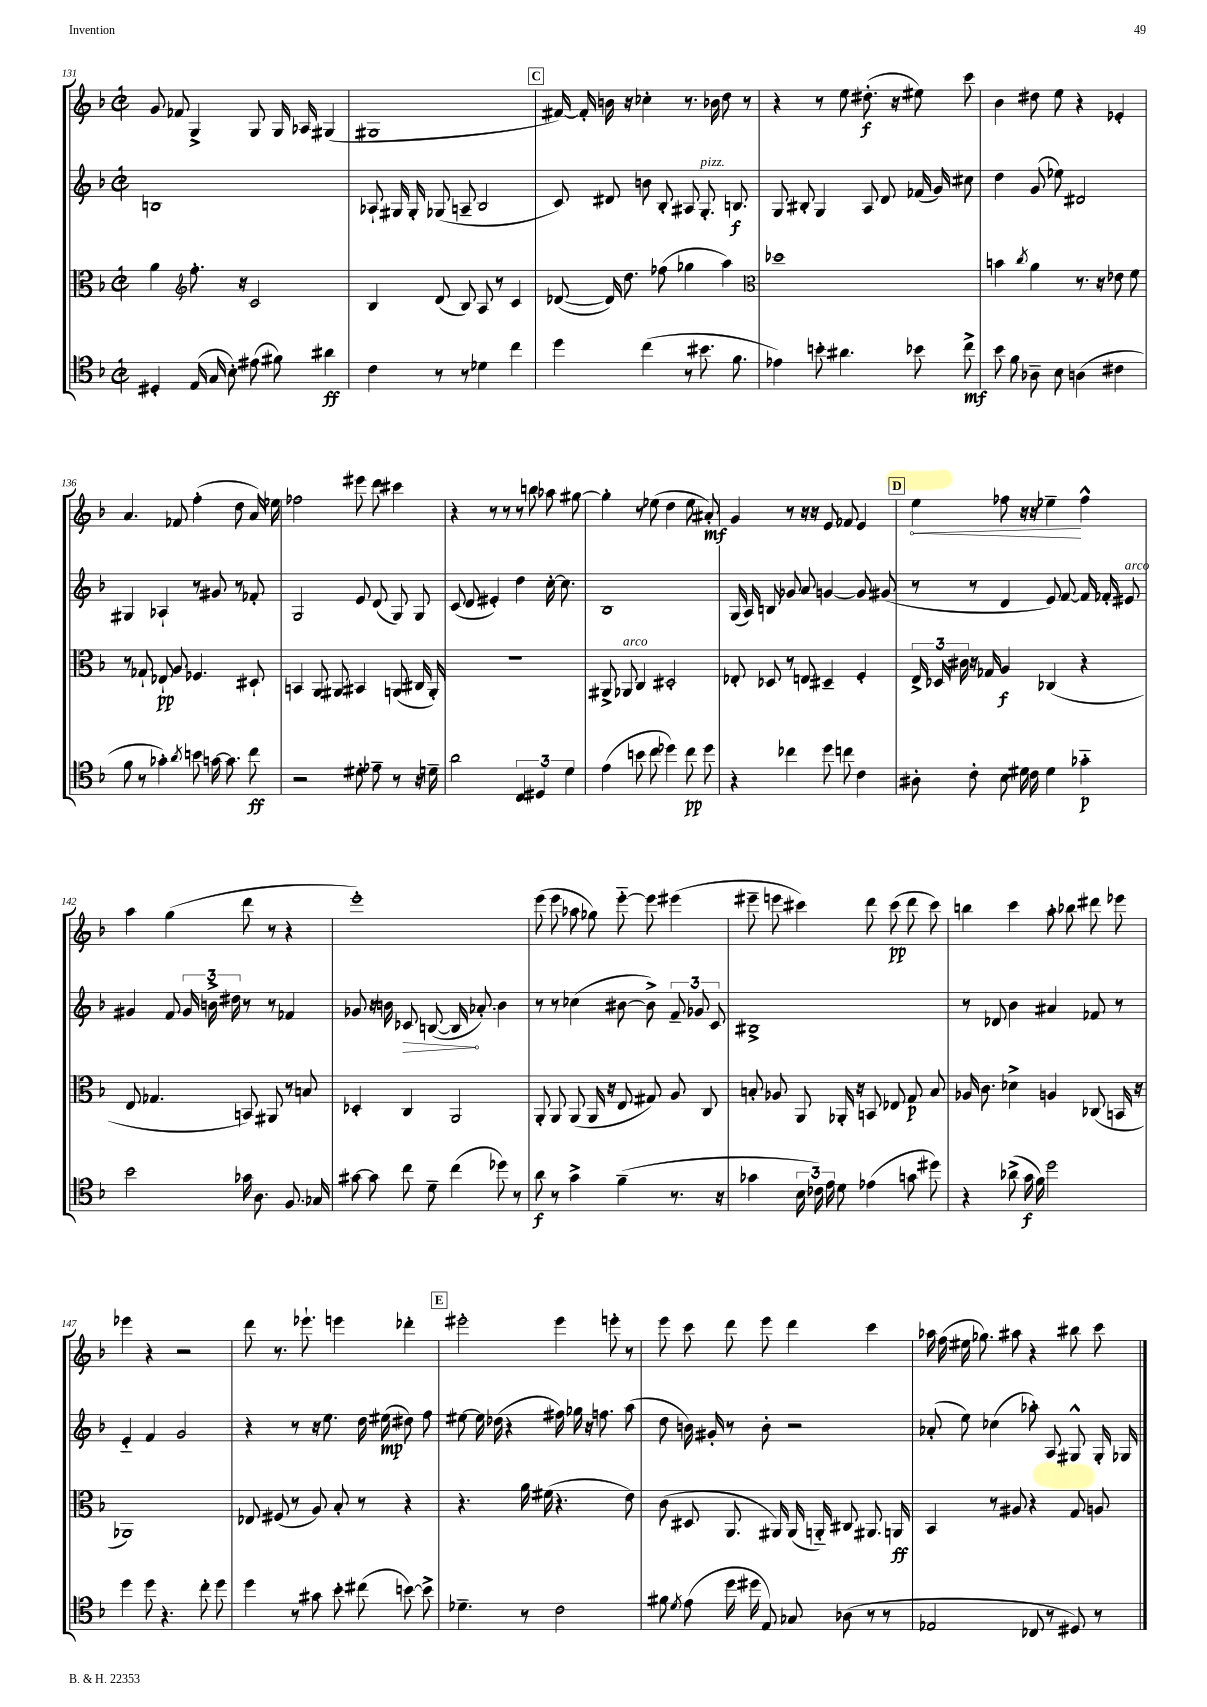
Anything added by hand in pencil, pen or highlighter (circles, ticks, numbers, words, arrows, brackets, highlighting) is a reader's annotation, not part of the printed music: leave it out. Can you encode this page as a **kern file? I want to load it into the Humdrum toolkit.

**kern	**dynam	**kern	**dynam	**kern	**dynam	**kern	**dynam
*part4	*part4	*part3	*part3	*part2	*part2	*part1	*part1
*staff4	*staff4	*staff3	*staff3	*staff2	*staff2	*staff1	*staff1
*clefC4	*	*clefC3	*	*clefG2	*	*clefG2	*
*k[b-]	*	*k[b-]	*	*k[b-]	*	*k[b-]	*
*M2/2	*	*M2/2	*	*M2/2	*	*M2/2	*
*met(c|)	*	*met(c|)	*	*met(c|)	*	*met(c|)	*
=131	=131	=131	=131	=131	=131	=131	=131
4D#X'/	.	4a\	.	1Bn	.	8g/	.
.	.	.	.	.	.	8f-X/	.
*	*	*clefG2	*	*	*	*	*
(16E/	.	8.ff'\	.	.	.	4G^/	.
16G/	.	.	.	.	.	.	.
8B-'\)	.	.	.	.	.	.	.
.	.	16r	.	.	.	.	.
(8e#X\	.	2c/	.	.	.	8G/	.
8f#X\)	.	.	.	.	.	16G/	.
.	.	.	.	.	.	16A-X/	.
4a#X\	ff	.	.	.	.	(4G#X/	.
=132	=132	=132	=132	=132	=132	=132	=132
4c\	.	4B-/	.	8A-X`/	.	1G#X	.
.	.	.	.	16G#X/	.	.	.
.	.	.	.	16G#'/	.	.	.
8r	.	(8d/	.	(8G-X/	.	.	.
8r	.	8B-/)	.	8An~/	.	.	.
4d-X\	.	8A/	.	2B-/	.	.	.
.	.	8r	.	.	.	.	.
4cc\	.	4c/	.	.	.	.	.
!!LO:REH:place=s1:t=C
=133	=133	=133	=133	=133	=133	=133	=133
4dd\	.	([8d-X/	.	8c/)	.	[16f#X/)	.
.	.	.	.	.	.	16f#'/]	.
.	.	16d-/])	.	8d#X/	.	16bn\	.
.	.	8.dd\	.	.	.	16r	.
(4cc\	.	.	.	8bn\	.	4cc-X'\	.
.	.	(8ff-X\	.	8B-'/	.	.	.
8r	.	4gg-X\	.	8A#X/	.	8.r	.
!	!	!	!	!LO:TX:a:i:t=pizz.	!	!	!
8.b#X\	.	.	.	8.G'/	.	.	.
.	.	.	.	.	.	16b-X\	.
.	.	4aa\)	.	.	.	8dd\	.
8.f\	.	.	.	8.Bn/	f	.	.
.	.	.	.	.	.	8r	.
=134	=134	=134	=134	=134	=134	=134	=134
*	*	*clefC3	*	*	*	*	*
4e-X\)	.	1dd-X	.	8G/	.	4r	.
.	.	.	.	8B#X'/	.	.	.
8bn'\	.	.	.	4G/	.	8r	.
4.a#X\	.	.	.	.	.	8ee\	.
.	.	.	.	8A/	.	(8.dd#X'\	f
.	.	.	.	8d/	.	.	.
.	.	.	.	.	.	16r	.
8b-X\	.	.	.	(16f-X/	.	8ee#X\)	.
.	.	.	.	16g/)	.	.	.
8cc^\	mf	.	.	8cc#X\	.	8ccc\	.
=135	=135	=135	=135	=135	=135	=135	=135
8b-\	.	4bn\	.	4dd\	.	4b-\	.
8f\	.	.	.	.	.	.	.
.	.	8qcc/	.	.	.	.	.
8A-X~\	.	4a\	.	(8g/	.	8dd#X\	.
8B-\	.	.	.	8ee-X\)	.	8ee\	.
(4An\	.	8.r	.	2d#X/	.	4r	.
.	.	16r	.	.	.	.	.
4c#X\	.	8e-X\	.	.	.	4e-X'/	.
.	.	8f\	.	.	.	.	.
!!LO:LB:g=z
=136	=136	=136	=136	=136	=136	=136	=136
8f\	.	8r	.	4G#X/	.	4.a/	.
8r	.	8G-X`/	.	.	.	.	.
4g-X'\)	.	8E-X`/	pp	4A-X`/	.	.	.
.	.	8A/	.	.	.	8f-X/	.
8qa/	.	.	.	.	.	.	.
8bn\	.	4.F-X/	.	8r	.	(4ff'\	.
[16gn\	.	.	.	8g#X/	.	.	.
8.g\]	.	.	.	.	.	.	.
.	.	.	.	8r	.	8dd\	.
8cc\	ff	8D#X`/	.	8f-X'/	.	16a/)	.
.	.	.	.	.	.	16ee-X\	.
=137	=137	=137	=137	=137	=137	=137	=137
2r	.	4BBn/	.	2G/	.	2ff-X\	.
.	.	8AA/	.	.	.	.	.
.	.	8AA#X/	.	.	.	.	.
8d#X'\	.	4BB#X/	.	8e/	.	8eee#X\	.
8e-X~\	.	.	.	(8d/	.	8ddd\	.
8r	.	(8AAn/	.	8G/)	.	4ccc#X\	.
16r	.	16C#X/	.	8G/	.	.	.
16dn~\	.	16AA'/)	.	.	.	.	.
=138	=138	=138	=138	=138	=138	=138	=138
2a\	.	1r	.	(8c/	.	4r	.
.	.	.	.	8d/	.	.	.
.	.	.	.	4e#X'/)	.	8r	.
.	.	.	.	.	.	8r	.
6C/	.	.	.	4dd\	.	8r	.
.	.	.	.	.	.	8bbn\	.
6D#X/	.	.	.	.	.	.	.
.	.	.	.	[16cc'\	.	8aa-X\	.
.	.	.	.	8.cc\]	.	.	.
6d\	.	.	.	.	.	.	.
.	.	.	.	.	.	[8gg#X\	.
=139	=139	=139	=139	=139	=139	=139	=139
(4e\	.	8AA#X^/	.	1B-	.	4gg#'\]	.
!	!	!LO:TX:a:i:t=arco	!	!	!	!	!
.	.	8AA-X/	.	.	.	.	.
8bn\	.	4C/	.	.	.	8r	.
8cc\	.	.	.	.	.	(8ee-X\	.
4dd-X\)	.	2D#X'/	.	.	.	4dd\	.
8cc\	pp	.	.	.	.	8ee-\	.
8dd-\	.	.	.	.	.	8a#X'/)	mf
=140	=140	=140	=140	=140	=140	=140	=140
4r	.	8E-X'/	.	(16G/	.	4g/	.
.	.	.	.	16A/)	.	.	.
.	.	8D-X/	.	8Bn/	.	.	.
4cc-X\	.	8r	.	8g-X/	.	8r	.
.	.	8En/	.	8a/	.	16r	.
.	.	.	.	.	.	16r	.
8dd\	.	4D#X~/	.	[4gn/	.	8e/	.
8ccn\	.	.	.	.	.	8f-X/	.
4c\	.	4F'/	.	8g/]	.	4e/	.
.	.	.	.	(8g#X/	.	.	.
!!LO:REH:place=s1:t=D
=141	=141	=141	=141	=141	=141	=141	=141
!	!	!	!	!	!	!	!LO:HP:b
8A#X'\	.	24E^/	.	8r	.	4ee\	<
.	.	24D-X/	.	.	.	.	.
.	.	24c#X\	.	.	.	.	.
8c'\	.	16r	.	8r	.	.	.
.	.	16G-X/	.	.	.	.	.
8B-\	.	4A/	f	4d/	.	8ff-X\	.
16d#X\	.	.	.	.	.	16r	.
16c\	.	.	.	.	.	16r	.
4d#\	.	(4C-X/	.	8e/)	.	4ee-X~\	.
.	.	.	.	[8f/	.	.	.
4g-X\	p	4r	.	16f/]	.	4ff-^^\	[
.	.	.	.	16f-X'/	.	.	.
!	!	!	!	!LO:TX:a:i:t=arco	!	!	!
.	.	.	.	8e#X/	.	.	.
!!LO:LB:g=z
=142	=142	=142	=142	=142	=142	=142	=142
2b-\	.	8E/	.	4g#X/	.	4aa\	.
.	.	4.G-X/	.	.	.	.	.
.	.	.	.	8f/	.	(4gg\	.
.	.	.	.	24g#/	.	.	.
.	.	.	.	24bn^\	.	.	.
.	.	.	.	24dd#X\	.	.	.
16g-X\	.	8BBn/)	.	8r	.	8ddd\	.
8.A\	.	.	.	.	.	.	.
.	.	8AA#X/	.	8r	.	8r	.
8.F/	.	8r	.	4f-X/	.	4r	.
.	.	8Bn/	.	.	.	.	.
16G-X/	.	.	.	.	.	.	.
=143	=143	=143	=143	=143	=143	=143	=143
[8g#X\	.	4D-X'/	.	8g-X/	.	1eee')	.
8g#\]	.	.	.	16r	.	.	.
.	.	.	.	16bn\	.	.	.
!	!	!	!	!	!LO:HP:b	!	!
8cc\	.	4C/	.	8c-X/	>	.	.
8d~\	.	.	.	([8Bn/	.	.	.
(4cc\	.	2AA/	.	16B/]	.	.	.
.	.	.	.	8.a-X'/)	]	.	.
8dd-X\)	.	.	.	4b\	.	.	.
8r	.	.	.	.	.	.	.
=144	=144	=144	=144	=144	=144	=144	=144
8a\	f	8AA'/	.	8r	.	(8eee\	.
8r	.	8AA/	.	8r	.	8eee\	.
4g^\	.	(8AA/	.	(4cc-X\	.	8aa-X\	.
.	.	16AA/	.	.	.	8gg-X\)	.
.	.	16r	.	.	.	.	.
(4f~\	.	8E/	.	[8b#X\	.	[8eee\	.
.	.	8G#X/)	.	8b#^\])	.	8eee\]	.
8.r	.	8A/	.	12f~/	.	(4eee#X\	.
.	.	.	.	12g-X/	.	.	.
.	.	8C/	.	.	.	.	.
.	.	.	.	12c/	.	.	.
16r	.	.	.	.	.	.	.
=145	=145	=145	=145	=145	=145	=145	=145
4g-X\	.	8Bn'/	.	1B#X^	.	8eee#X~\	.
.	.	8A-X/	.	.	.	8eeen\	.
24B-\	.	8AA/	.	.	.	4ccc#X\)	.
24c-X\)	.	.	.	.	.	.	.
24e\	.	.	.	.	.	.	.
8d\	.	16AA-X'/	.	.	.	.	.
.	.	16r	.	.	.	.	.
(4e-X\	.	8BBn/	.	.	.	8ddd\	.
.	.	8E-X/	.	.	.	(8ccc#\	pp
8gn\	.	8G/	p	.	.	8ddd\	.
8dd#X\)	.	8B/	.	.	.	8ccc#\)	.
=146	=146	=146	=146	=146	=146	=146	=146
4r	.	16A-X/	.	8r	.	4bbn\	.
.	.	8.c\	.	.	.	.	.
.	.	.	.	8d-X/	.	.	.
(8a-X^\	.	4d-X^\	.	4b-\	.	4ccc\	.
16g\	f	.	.	.	.	.	.
16f\)	.	.	.	.	.	.	.
2dd\	.	4An/	.	4a#X/	.	8aa'\	.
.	.	.	.	.	.	8bb-X\	.
.	.	(8C-X/	.	8f-X/	.	8ddd#X\	.
.	.	16BBn/	.	8r	.	8eee-X\	.
.	.	16r	.	.	.	.	.
!!LO:LB:g=z
=147	=147	=147	=147	=147	=147	=147	=147
4dd\	.	1AA-X)	.	4e/	.	4eee-X\	.
8dd\	.	.	.	4f/	.	4r	.
4.r	.	.	.	.	.	.	.
.	.	.	.	2g/	.	2r	.
8cc'\	.	.	.	.	.	.	.
8dd\	.	.	.	.	.	.	.
=148	=148	=148	=148	=148	=148	=148	=148
4dd\	.	8E-X/	.	4r	.	8ddd\	.
.	.	(8F#X/	.	.	.	8.r	.
8r	.	8r	.	8r	.	.	.
.	.	.	.	.	.	8.eee-X`\	.
8g#X\	.	8A/)	.	16r	.	.	.
.	.	.	.	8.ee\	.	.	.
8b-'\	.	8B-'/	.	.	.	4eeen\	.
(8cc#X\	.	8r	.	16dd\	.	.	.
.	.	.	.	(16ee#X\	mp	.	.
[8bn\)	.	4r	.	8dd#X\)	.	4ddd-X'\	.
8b^\]	.	.	.	8ff\	.	.	.
!!LO:REH:place=s1:t=E
=149	=149	=149	=149	=149	=149	=149	=149
4.d-X~\	.	4.r	.	[8ee#X\	.	2eee#X'\	.
.	.	.	.	16ee#\]	.	.	.
.	.	.	.	(16dd-X\	.	.	.
.	.	.	.	4r	.	.	.
8r	.	16a\	.	.	.	.	.
.	.	(16f#X\	.	.	.	.	.
2c\	.	4.r	.	16ff#X\)	.	4eee#\	.
.	.	.	.	16gg-X\	.	.	.
.	.	.	.	16r	.	.	.
.	.	.	.	8.ffn\	.	.	.
.	.	.	.	.	.	8eeen'\	.
.	.	8e\)	.	(8aa\	.	8r	.
=150	=150	=150	=150	=150	=150	=150	=150
8f#X\	.	(8c\	.	8dd\	.	8eee\	.
8qd/	.	.	.	.	.	.	.
(8e\	.	8D#X/	.	16bn\)	.	8ccc\	.
.	.	.	.	16g#X'/	.	.	.
16dd\	.	8.AA/	.	8r	.	8ddd\	.
16dd#X\	.	.	.	.	.	.	.
8E/)	.	.	.	8b'\	.	8eee\	.
.	.	16AA#X/)	.	.	.	.	.
8G-X/	.	(16AA#/	.	2r	.	4ddd\	.
.	.	16AAn/)	.	.	.	.	.
(8A-X\	.	8C#X/	.	.	.	.	.
8r	.	8.AA#X/	.	.	.	4ccc\	.
8r	.	.	.	.	.	.	.
.	.	16AAn/	ff	.	.	.	.
=151	=151	=151	=151	=151	=151	=151	=151
2E-X/	.	4BB-/	.	(8a-X'/	.	16aa-X\	.
.	.	.	.	.	.	(16ff\	.
.	.	.	.	8ee\)	.	16ee#X\	.
.	.	.	.	.	.	8.gg-X\)	.
.	.	8r	.	(4cc-X\	.	.	.
.	.	8A#X/	.	.	.	8aa#X\	.
8C-X/	.	4r	.	8aa-X'\)	.	4r	.
8r	.	.	.	8A/	.	.	.
8D#X/)	.	8G/	.	8G#X^^/	.	8bb#X\	.
8r	.	8An/	.	16G#'/	.	8ccc\	.
.	.	.	.	16G-X/	.	.	.
==	==	==	==	==	==	==	==
*-	*-	*-	*-	*-	*-	*-	*-
